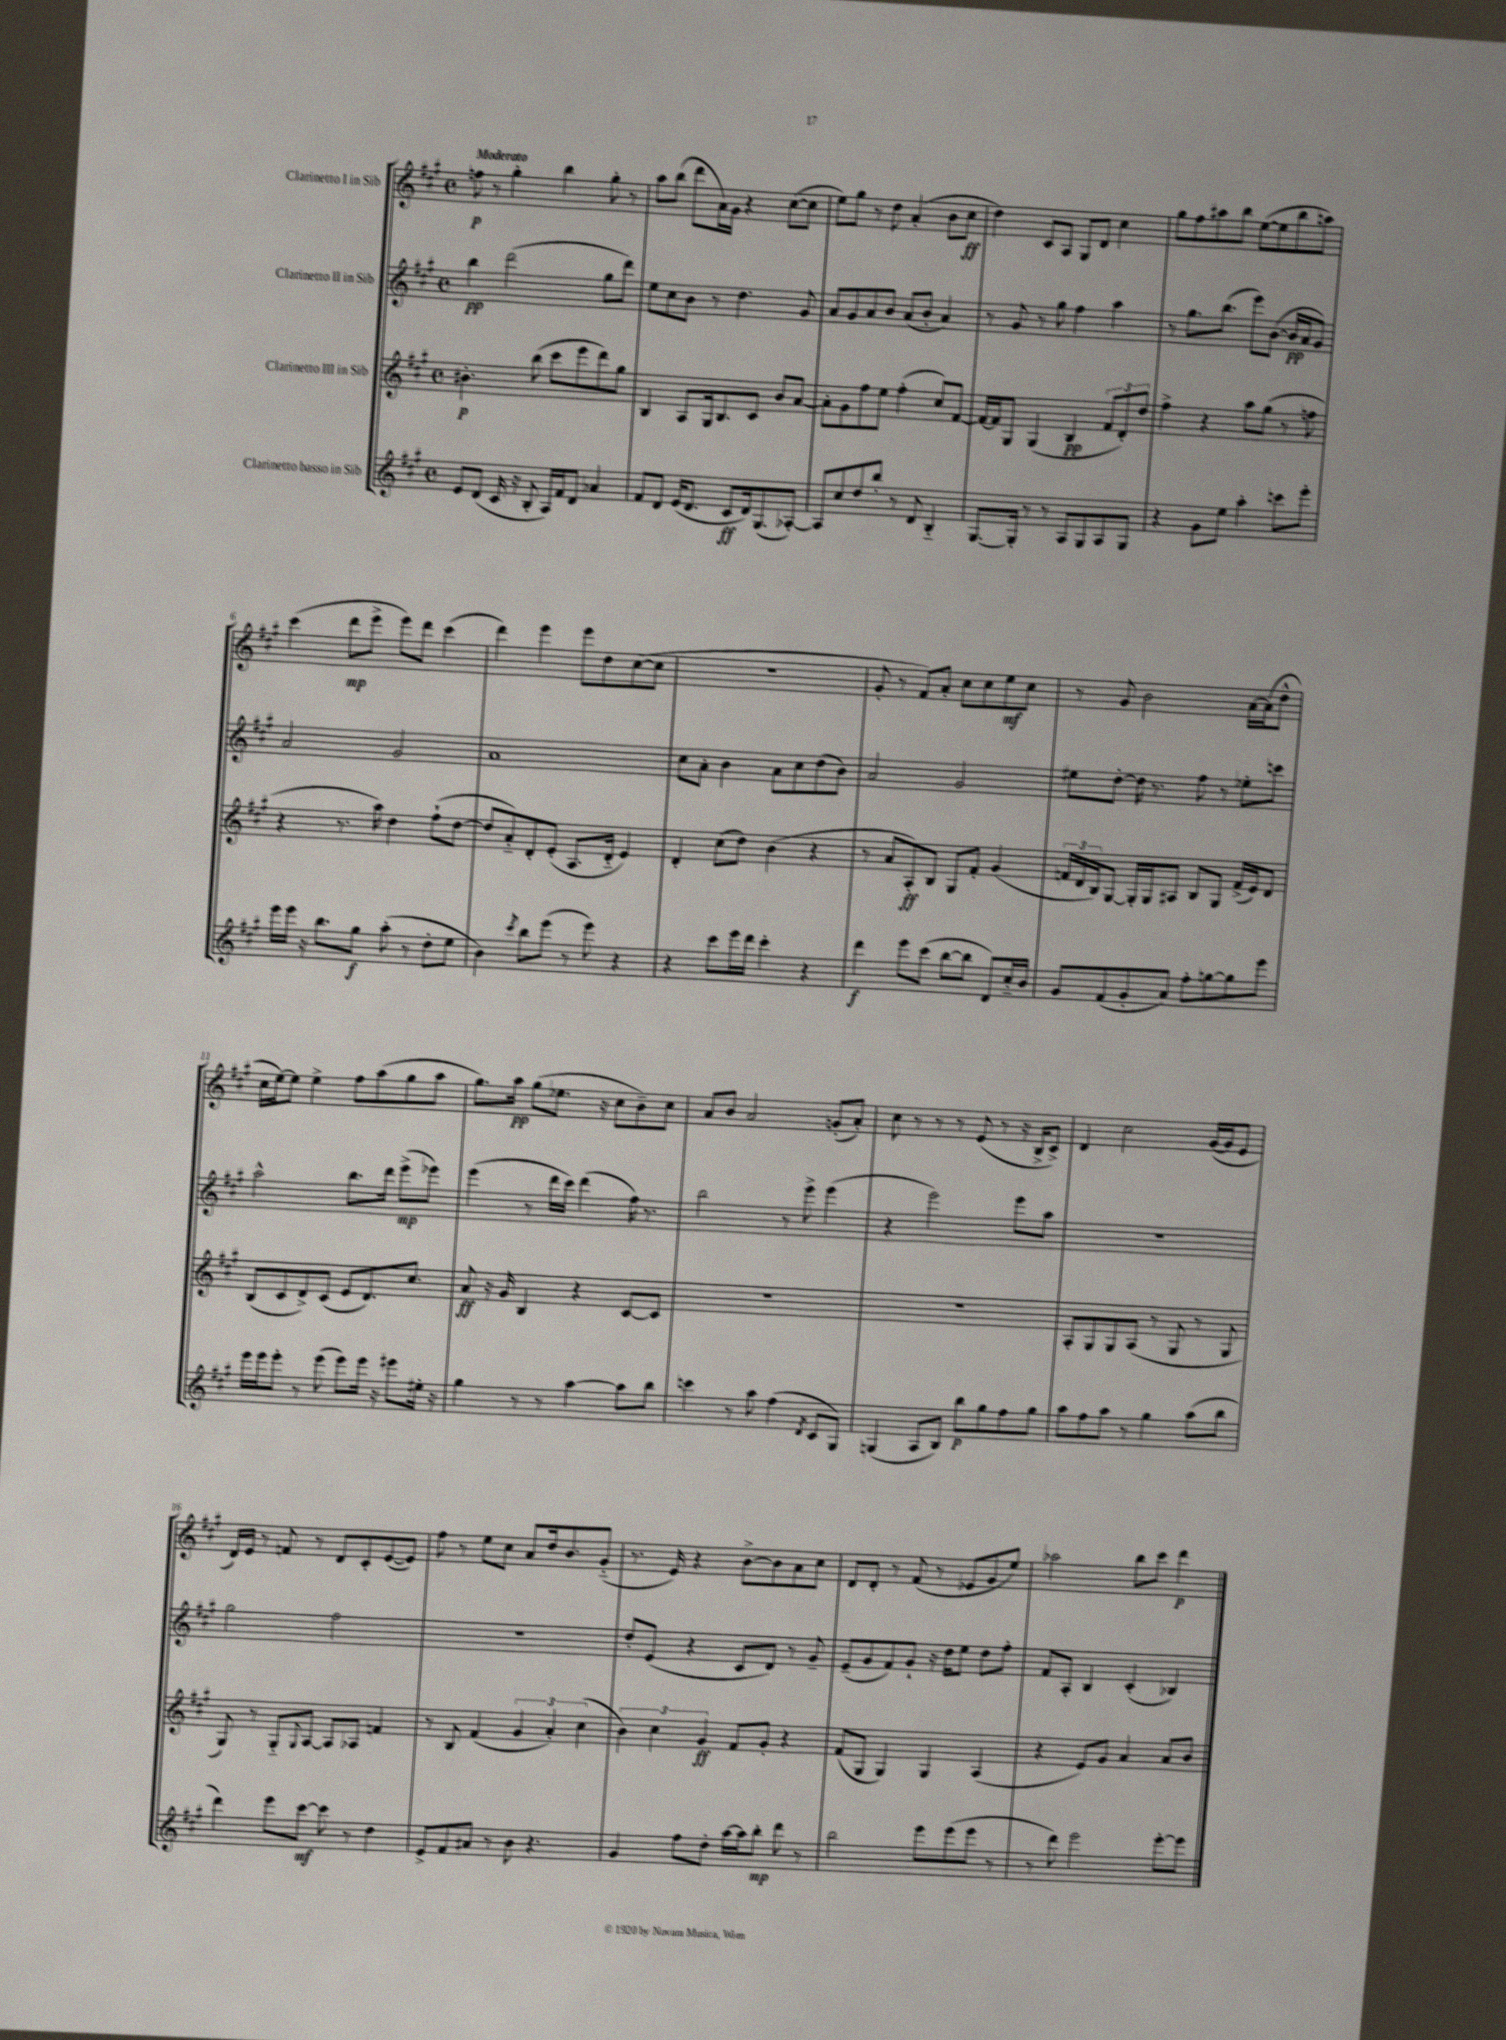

**kern	**dynam	**kern	**dynam	**kern	**dynam	**kern	**dynam
*part4	*part4	*part3	*part3	*part2	*part2	*part1	*part1
*staff4	*staff4	*staff3	*staff3	*staff2	*staff2	*staff1	*staff1
*I"Clarinetto basso in Sib	*	*I"Clarinetto III in Sib	*	*I"Clarinetto II in Sib	*	*I"Clarinetto I in Sib	*
*clefG2	*	*clefG2	*	*clefG2	*	*clefG2	*
*k[f#c#g#]	*	*k[f#c#g#]	*	*k[f#c#g#]	*	*k[f#c#g#]	*
*M4/4	*	*M4/4	*	*M4/4	*	*M4/4	*
*met(c)	*	*met(c)	*	*met(c)	*	*met(c)	*
=1	=1	=1	=1	=1	=1	=1	=1
!	!	!	!	!	!	!LO:TX:a:B:t=Moderato	!
8e/L	.	4.b#X'\	p	4bb\	pp	8ffn\	p
(8d/J	.	.	.	.	.	8r	.
16c#/	.	.	.	(2ddd\	.	4gg#'\	.
16r	.	.	.	.	.	.	.
8B'/	.	(8bb\	.	.	.	.	.
16A/LL)	.	8ccc#\L	.	.	.	4bb\	.
16f#/J	.	.	.	.	.	.	.
8d/J	.	8eee\	.	.	.	.	.
4a-X/	.	8ddd\)	.	8gg#\L	.	8gg#'\	.
.	.	8gg#\J	.	8ddd\J)	.	8r	.
=2	=2	=2	=2	=2	=2	=2	=2
8f#/L	.	4B/	.	8ee\L	.	8aa\L	.
8d/J	.	.	.	8cc#\	.	(8bb\J	.
(16e/KL	.	8A/L	.	8b\J	.	8ddd\L	.
8.d/J	.	.	.	.	.	.	.
.	.	16G#/k	.	8r	.	16a\L)	.
.	.	8.B/	.	.	.	16g#\JJ	.
8c#/L	ff	.	.	4.dd\	.	4r	.
16d/k)	.	8c#/J	.	.	.	.	.
(8.G#/	.	.	.	.	.	.	.
.	.	8b/L	.	.	.	([8cc#\L	.
[8A-X'/J)	.	[8a/J	.	8g#/	.	8cc#\J]	.
=3	=3	=3	=3	=3	=3	=3	=3
8A-/L]	.	8a'\L]	.	8a/L	.	8ee\L)	.
8cc#/	.	8g#\	.	8g#/	.	8gg#\J	.
8dd/	.	8ff#\	.	8a/	.	8r	.
8bb'/J	.	8ee\J	.	8b/J	.	8dd\	.
8r	.	(4ff#'\	.	(8a/L	.	(4a'/	.
8d/	.	.	.	8b'/J	.	.	.
4B/	.	8cc#/L)	.	4a/)	.	8b\L	.
.	.	[8f#/J	.	.	.	8cc#\J	ff
=4	=4	=4	=4	=4	=4	=4	=4
[8.G#/L	.	16f#/LL_	.	8r	.	4dd\)	.
.	.	16f#/J]	.	.	.	.	.
.	.	8G#/J	.	8g#/	.	.	.
16G#'/Jk]	.	.	.	.	.	.	.
8r	.	(4G#/	.	8r	.	8c#/L	.
8r	.	.	.	8gg#\	.	8A/J	.
8A/L	.	4B/	pp	4ff#\	.	8G#/L	.
8G#/	.	.	.	.	.	8d/J	.
8A/	.	12f#/L	.	4aa\	.	4cc#\	.
.	.	12d'/)	.	.	.	.	.
8G#/J	.	.	.	.	.	.	.
.	.	12dd/J	.	.	.	.	.
=5	=5	=5	=5	=5	=5	=5	=5
4r	.	4ff#^\	.	8r	.	8gg#\L	.
.	.	.	.	8.gg#\L	.	8ff#\	.
8g#\L	.	4r	.	.	.	8aa#X\	.
.	.	.	.	(8.bb\J	.	.	.
8ee\J	.	.	.	.	.	8bb\J	.
4aa'\	.	8aa\L	.	8eee\L)	.	([8ee\L	.
.	.	(8gg#\J	.	([8b\J	.	8ee\]	.
8cccn\L	.	8r	.	16b/LL]	pp	8bb\	.
.	.	.	.	16a/J	.	.	.
8eee'\J	.	8ffn\	.	8g#/J)	.	8aan\J)	.
!!LO:LB:g=z
=6	=6	=6	=6	=6	=6	=6	=6
16eee\LL	.	4r	.	2a/	.	(4ccc#\	.
16eee\JJ	.	.	.	.	.	.	.
16r	.	.	.	.	.	.	.
8.bb\L	.	.	.	.	.	.	.
.	.	8.r	.	.	.	8ddd\L	mp
8gg#\J	f	.	.	.	.	8eee^\J	.
.	.	16aa\)	.	.	.	.	.
(8aa'\	.	4dd\	.	2g#/	.	8eee\L)	.
8r	.	.	.	.	.	8ddd\J	.
8dd'\L	.	(8ff#`\L	.	.	.	(4ccc#\	.
8ee\J	.	[8dd\J	.	.	.	.	.
=7	=7	=7	=7	=7	=7	=7	=7
4b\)	.	8dd/L]	.	1a	.	4ddd\)	.
.	.	8a/)	.	.	.	.	.
8qccc#/	.	.	.	.	.	.	.
8bb\L	.	8d'/	.	.	.	4eee\	.
(8eee\J	.	(8e'/J	.	.	.	.	.
8r	.	8.A/L	.	.	.	8eee\L	.
8eee\)	.	.	.	.	.	8dd\	.
.	.	16d/Jk	.	.	.	.	.
4r	.	4e/)	.	.	.	([8cc#\	.
.	.	.	.	.	.	8cc#\J]	.
=8	=8	=8	=8	=8	=8	=8	=8
4r	.	4d'/	.	8cc#\L	.	1r	.
.	.	.	.	8a'\J	.	.	.
8ccc#\L	.	(8cc#\L	.	4b\	.	.	.
16eee\L	.	8dd\J)	.	.	.	.	.
16ddd\JJ	.	.	.	.	.	.	.
4ccc#'\	.	(4b\	.	8a\L	.	.	.
.	.	.	.	8cc#\	.	.	.
4r	.	4r	.	(8dd\	.	.	.
.	.	.	.	8b\J)	.	.	.
=9	=9	=9	=9	=9	=9	=9	=9
4ddd\	f	8r	.	2a/	.	8g#'/	.
.	.	8a/L	.	.	.	8r	.
8eee\L	.	8A'/)	ff	.	.	8f#/L)	.
(8ccc#\J	.	8B/J	.	.	.	8a'/J	.
[8bb\L	.	8G#/L	.	2g#/	.	8cc#\L	.
8bb\J]	.	8f#'/J	.	.	.	8cc#\	.
8d/L)	.	(4g#/	.	.	.	8ee\	mf
16cc#/L	.	.	.	.	.	8cc#\J	.
16b/JJ	.	.	.	.	.	.	.
=10	=10	=10	=10	=10	=10	=10	=10
8g#/L	.	24fn/LL	.	8ee#X\L	.	8r	.
.	.	24d/	.	.	.	.	.
.	.	24B/J)	.	.	.	.	.
(8f#/	.	[8G#/J	.	[8dd'\J	.	8g#/	.
8g#'/	.	16G#'/LL]	.	16dd\]	.	2b\	.
.	.	16G#/J	.	8.r	.	.	.
8a/J)	.	8A#X/J	.	.	.	.	.
8ff#'\L	.	8B/L	.	8ff#\	.	.	.
[8ggn\	.	8G#/J	.	8r	.	.	.
8gg\]	.	(16f^/LL	.	8ee-X'\L	.	[16a\LL	.
.	.	16e/J)	.	.	.	(16a\J]	.
8eee\J	.	8d/J	.	8cccn\J	.	8dd^^\J	.
!!LO:LB:g=z
=11	=11	=11	=11	=11	=11	=11	=11
16eee\LL	.	(8B/L	.	2aa^^\	.	16cc#\LL	.
16eee\J	.	.	.	.	.	[16ee\J)	.
8eee'\J	.	8c#/	.	.	.	8ee\J]	.
8r	.	8d^/)	.	.	.	4ee^\	.
(8eee\	.	(8c#/J	.	.	.	.	.
8eee\L)	.	8e/L	.	8.bb\L	.	8ff#\L	.
16eee\Jk	.	8.d/)	.	.	.	(8aa\	.
16r	.	.	.	16ddd\Jk	.	.	.
8eee#X\L	.	.	.	(8eee^\L	mp	8gg#\	.
.	.	8.cc#/J	.	.	.	.	.
16ee#X'\Jk	.	.	.	8eee-X\J)	.	8aa\J	.
16r	.	.	.	.	.	.	.
=12	=12	=12	=12	=12	=12	=12	=12
4gg#\	.	8a/	ff	(4eee\	.	8.gg#\L)	.
.	.	16r	.	.	.	.	.
.	.	16g#/	.	.	.	16aa\Jk	pp
8r	.	4B/	.	8r	.	(8gg#\L	.
8r	.	.	.	16ddd\LL	.	8.ee-X\J	.
.	.	.	.	16ccc#\JJ)	.	.	.
[4aa\	.	4r	.	(4ddd\	.	.	.
.	.	.	.	.	.	16r	.
.	.	.	.	.	.	8cc#\L	.
8aa\L]	.	[8c#/L	.	16ff#\)	.	8b~\)	.
.	.	.	.	8.r	.	.	.
8bb\J	.	8c#/J]	.	.	.	8cc#\J	.
=13	=13	=13	=13	=13	=13	=13	=13
4cccn\	.	1r	.	2bb\	.	8a/L	.
.	.	.	.	.	.	8b/J	.
8r	.	.	.	.	.	2a/	.
8aa\	.	.	.	.	.	.	.
(4ff#\	.	.	.	8r	.	.	.
.	.	.	.	8eee^\	.	.	.
8qd/	.	.	.	.	.	.	.
8c#/L	.	.	.	(4eee\	.	(8gn'/L	.
8G#/J)	.	.	.	.	.	8a'/J)	.
=14	=14	=14	=14	=14	=14	=14	=14
(4Gn/	.	1r	.	4r	.	8cc#\	.
.	.	.	.	.	.	8r	.
8A/L	.	.	.	2eee\)	.	8r	.
8B/J)	.	.	.	.	.	8r	.
8bb\L	p	.	.	.	.	(8e/	.
8gg#\	.	.	.	.	.	8r	.
8ff#\	.	.	.	8eee\L	.	16r	.
.	.	.	.	.	.	16B^/KL	.
8gg#\J	.	.	.	8aa\J	.	8c#^/J)	.
=15	=15	=15	=15	=15	=15	=15	=15
8aa\L	.	8A'/L	.	1r	.	4d/	.
8ff#\	.	8G#/	.	.	.	.	.
8aa\J	.	8G#/	.	.	.	2cc#\	.
8r	.	(8A/J	.	.	.	.	.
4gg#\	.	8r	.	.	.	.	.
.	.	8G#/	.	.	.	.	.
(8aa\L	.	8r	.	.	.	([16g#/LL	.
.	.	.	.	.	.	16g#/J]	.
8bb\J	.	8G#/	.	.	.	8e/J	.
!!LO:LB:g=z
=16	=16	=16	=16	=16	=16	=16	=16
4ddd\)	.	8G#/)	.	2gg#\	.	16d/LL)	.
.	.	.	.	.	.	16e/JJ	.
.	.	8r	.	.	.	8r	.
8eee\L	.	8G#/L	.	.	.	8fn/	.
.	.	8qqG#/	.	.	.	.	.
[8ccc#\J	mf	[8A/J	.	.	.	8r	.
8ccc#\]	.	8A/L]	.	2ff#\	.	8d/L	.
8r	.	8A-X/J	.	.	.	8c#'/	.
4dd\	.	4fn/	.	.	.	([8e/	.
.	.	.	.	.	.	8e/J])	.
=17	=17	=17	=17	=17	=17	=17	=17
8e^/L	.	8r	.	1r	.	8ff#\	.
8f#/	.	8B/	.	.	.	8r	.
8a#X/J	.	(4f#/	.	.	.	8ee\L	.
8r	.	.	.	.	.	8cc#\J	.
8b\	.	6g#/	.	.	.	8a/L	.
4.r	.	.	.	.	.	16dd/k	.
.	.	6a'/)	.	.	.	.	.
.	.	.	.	.	.	8.b/	.
.	.	(6cc#\	.	.	.	.	.
.	.	.	.	.	.	(8g#/J	.
=18	=18	=18	=18	=18	=18	=18	=18
4g#/	.	6b\)	.	8dd'/L	.	8.r	.
.	.	.	.	(8e/J	.	.	.
.	.	6cc#\	.	.	.	.	.
.	.	.	.	.	.	16e/)	.
8ff#\L	.	.	.	4r	.	4r	.
.	.	6g#/	ff	.	.	.	.
8dd'\J	.	.	.	.	.	.	.
[16aa\LL	.	8f#/L	.	8c#/L	.	[8b^\L	.
16aa\J]	.	.	.	.	.	.	.
8bb'\J	mp	8g#'/J	.	8d/J)	.	8b\]	.
8ddd\	.	4r	.	8r	.	8a\	.
8r	.	.	.	8g#~/	.	8cc#\J	.
=19	=19	=19	=19	=19	=19	=19	=19
2bb\	.	(8f#/L	.	(8e~/L	.	8d/L	.
.	.	8G#/J	.	8g#/	.	8d'/J	.
.	.	4G#/)	.	8f#/)	.	8r	.
.	.	.	.	8g#`/J	.	(8f#/	.
8eee\L	.	4G#/	.	16r	.	8r	.
.	.	.	.	16dd\KL	.	.	.
(8eee\	.	.	.	8ee\J	.	8e-X/L	.
8eee\J	.	(4A/	.	8dd\L	.	8g#/	.
8r	.	.	.	8ff#'\J	.	8ee/J)	.
=20	=20	=20	=20	=20	=20	=20	=20
8r	.	4r	.	8f#/L	.	2aa-X\	.
8ddd\)	.	.	.	8A'/J	.	.	.
2eee\	.	8e/L)	.	4B/	.	.	.
.	.	8g#/J	.	.	.	.	.
.	.	4a/	.	(4c#'/	.	8bb\L	.
.	.	.	.	.	.	8ccc#\J	.
[8eee'\L	.	8a/L	.	4B-X/)	.	4ddd\	p
8eee\J]	.	8b/J	.	.	.	.	.
==	==	==	==	==	==	==	==
*-	*-	*-	*-	*-	*-	*-	*-
